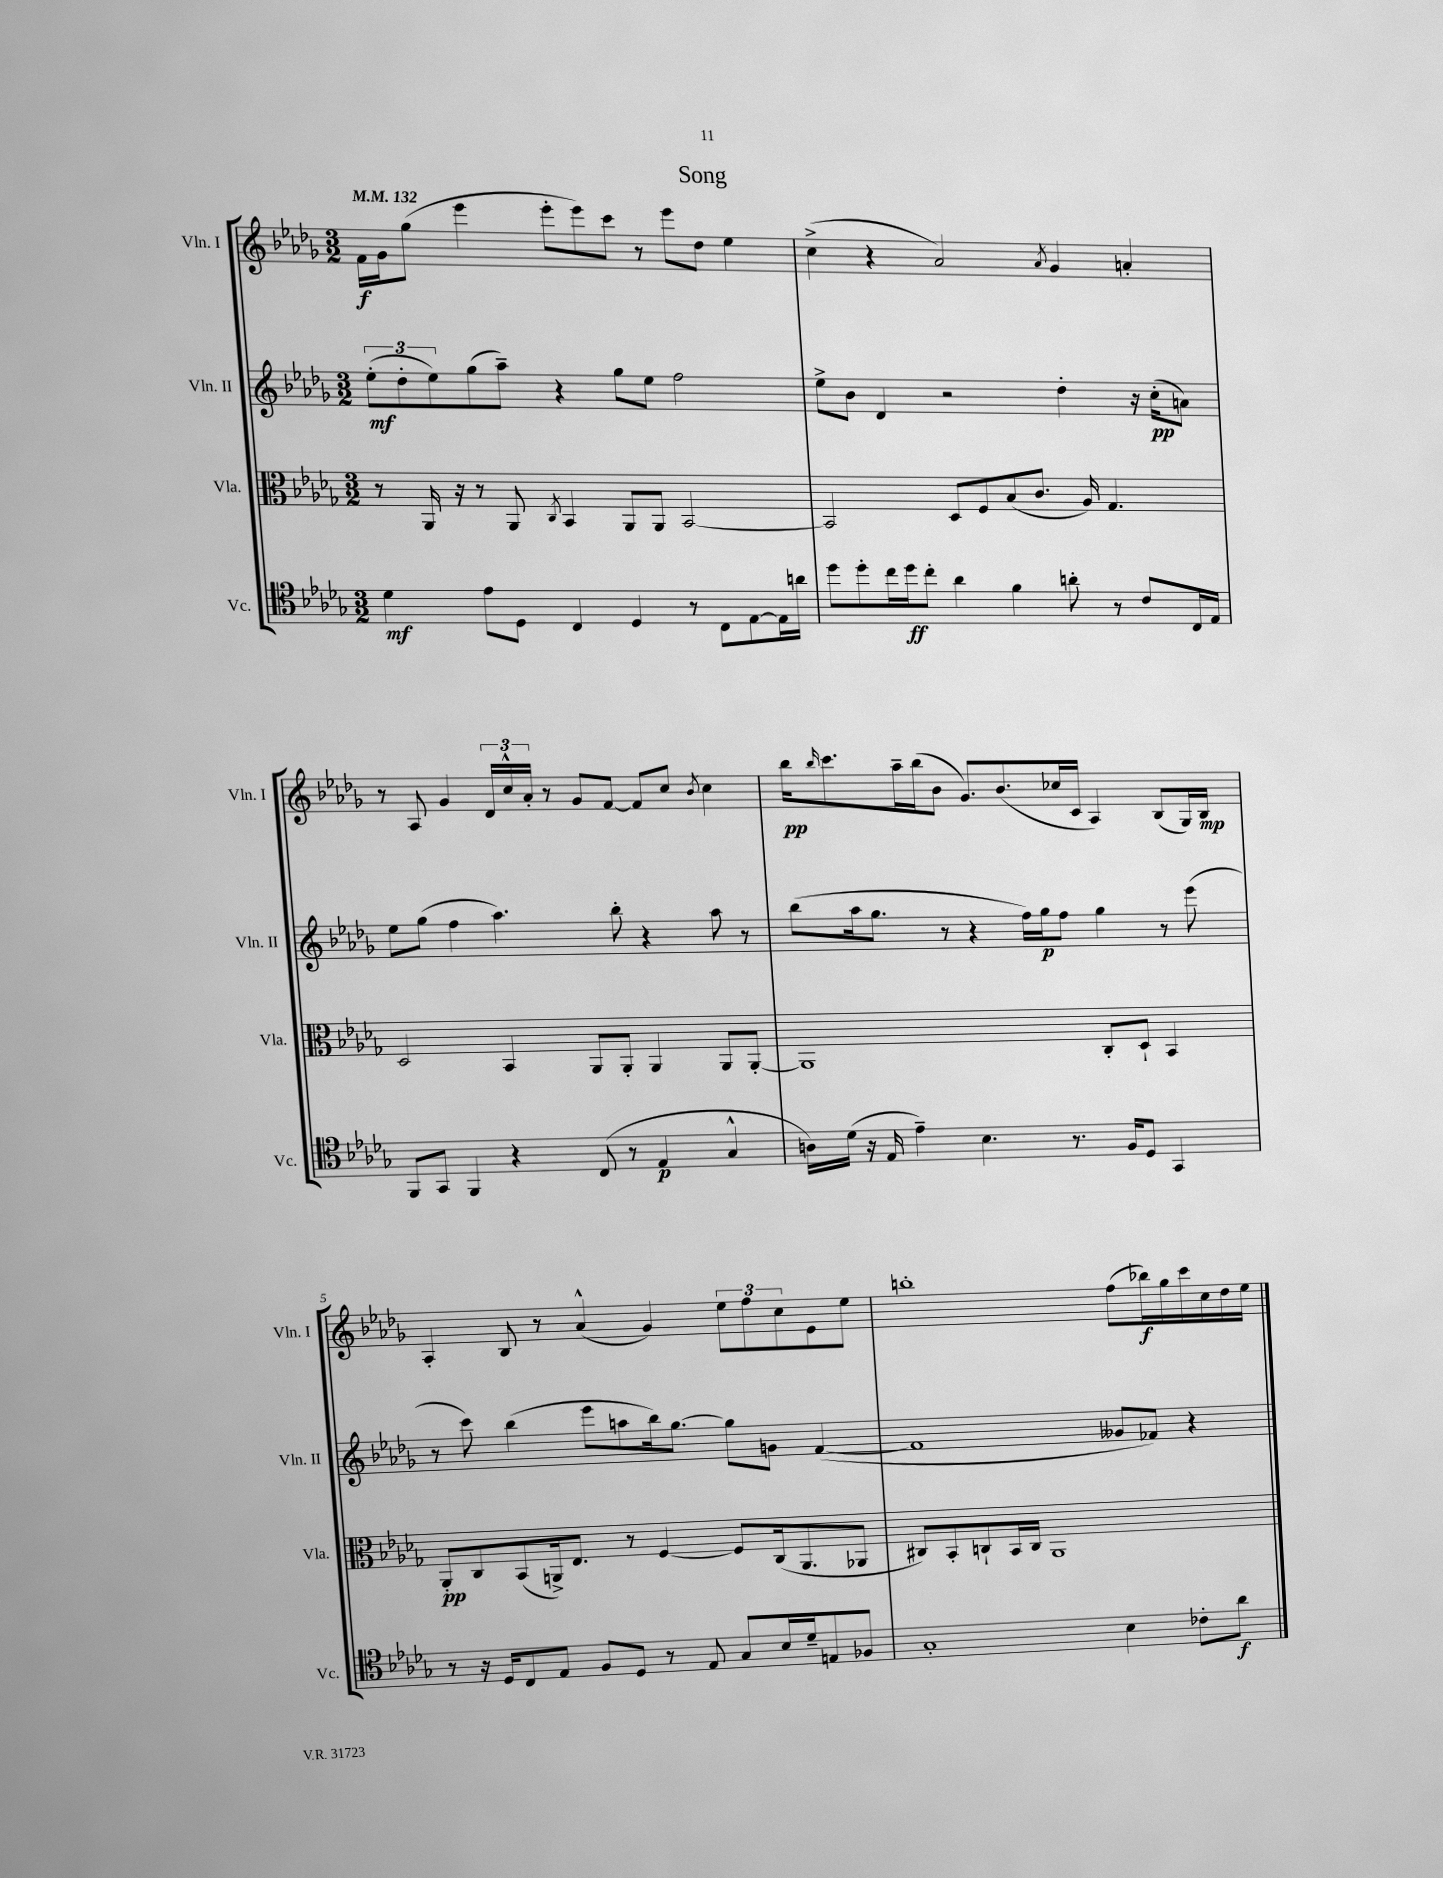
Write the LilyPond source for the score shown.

\header { title = "Song" }
<<
\new StaffGroup <<
\new Staff = "s0" \with { instrumentName = "Vln. I" shortInstrumentName = "Vln. I" } {
    \clef treble \key des \major \numericTimeSignature \time 3/2 \tempo 4 = 132
    f'16\f ges'16 ges''8( ees'''4 ees'''8-. ees'''8) c'''8 r8 ees'''8 des''8 ees''4 |
    c''4->( r4 aes'2) \acciaccatura { aes'8 } ges'4 a'4-. |
    r8 aes8 ges'4 \tuplet 3/2 { des'16 c''16-^ aes'16-. } r8 ges'8 f'8~ f'8 c''8 \acciaccatura { bes'8 } c''4 |
    bes''16\pp \grace { bes''16 } c'''8. aes''16-- bes''16( bes'8 ges'8.) bes'8.( ces''16 c'16 aes4) bes8( ges16) bes16\mp |
    aes4-. bes8 r8 aes'4-^( ges'4) \tuplet 3/2 { ees''8 f''8 c''8 } ees'8 ees''8 |
    b''1-. f''8( bes''16\f) ges''16 c'''16 c''16 des''16 ees''16 \bar "|." |
}
\new Staff = "s1" \with { instrumentName = "Vln. II" shortInstrumentName = "Vln. II" } {
    \clef treble \key des \major \numericTimeSignature \time 3/2
    \tuplet 3/2 { ees''8-.\mf( des''8-. ees''8) } ges''8( aes''8--) r4 ges''8 ees''8 f''2 |
    ees''8-> bes'8 des'4 r2 des''4-. r16 c''16-.\pp( a'8) |
    ees''8 ges''8( f''4 aes''4.) bes''8-. r4 aes''8 r8 |
    bes''8( aes''16 ges''8. r8 r4 f''16) ges''16\p f''8 ges''4 r8 ees'''8( |
    r8 c'''8) bes''4( ees'''8 a''8 bes''16) ges''8.~ ges''8 g'8 f'4~( |
    f'1 geses'8 fes'8) r4 \bar "|." |
}
\new Staff = "s2" \with { instrumentName = "Vla." shortInstrumentName = "Vla." } {
    \clef alto \key des \major \numericTimeSignature \time 3/2
    r8 aes,16 r16 r8 aes,8 \acciaccatura { c8 } bes,4 aes,8 aes,8 bes,2~ |
    bes,2 des8 f8 bes8( c'8. aes16) ges4. |
    des2 bes,4 aes,8 aes,8-. aes,4 aes,8 aes,8~-. |
    aes,1 c8-. des8-! bes,4 |
    aes,8-.\pp c8 bes,8( a,16->) ees8. r8 f4~ f8 c16( a,8. aes,8 |
    cis8) bes,8-. c8-! bes,16 c16 aes,1 \bar "|." |
}
\new Staff = "s3" \with { instrumentName = "Vc." shortInstrumentName = "Vc." } {
    \clef tenor \key des \major \numericTimeSignature \time 3/2
    des'4\mf ees'8 des8 c4 des4 r8 c8 ees8~ ees16 a'16 |
    des''8 des''8-. c''16 des''16\ff c''8-. aes'4 f'4 a'8-. r8 c'8 c16 ees16 |
    f,8 ges,8 f,4 r4 c8( r8 ees4\p ges4-^ |
    a16) des'16( r16 ees16 ees'4--) bes4. r8. f16 des8 ges,4 |
    r8 r16 des16 c8 ees8 f8 des8 r8 ees8 ges8 bes16 des'16-- e8 fes8 |
    ges1-. bes4 ces'8-. aes'8\f \bar "|." |
}
>>
>>
\layout { \context { \Score \override BarNumber.break-visibility = ##(#f #t #t) barNumberVisibility = #(every-nth-bar-number-visible 5) } }
